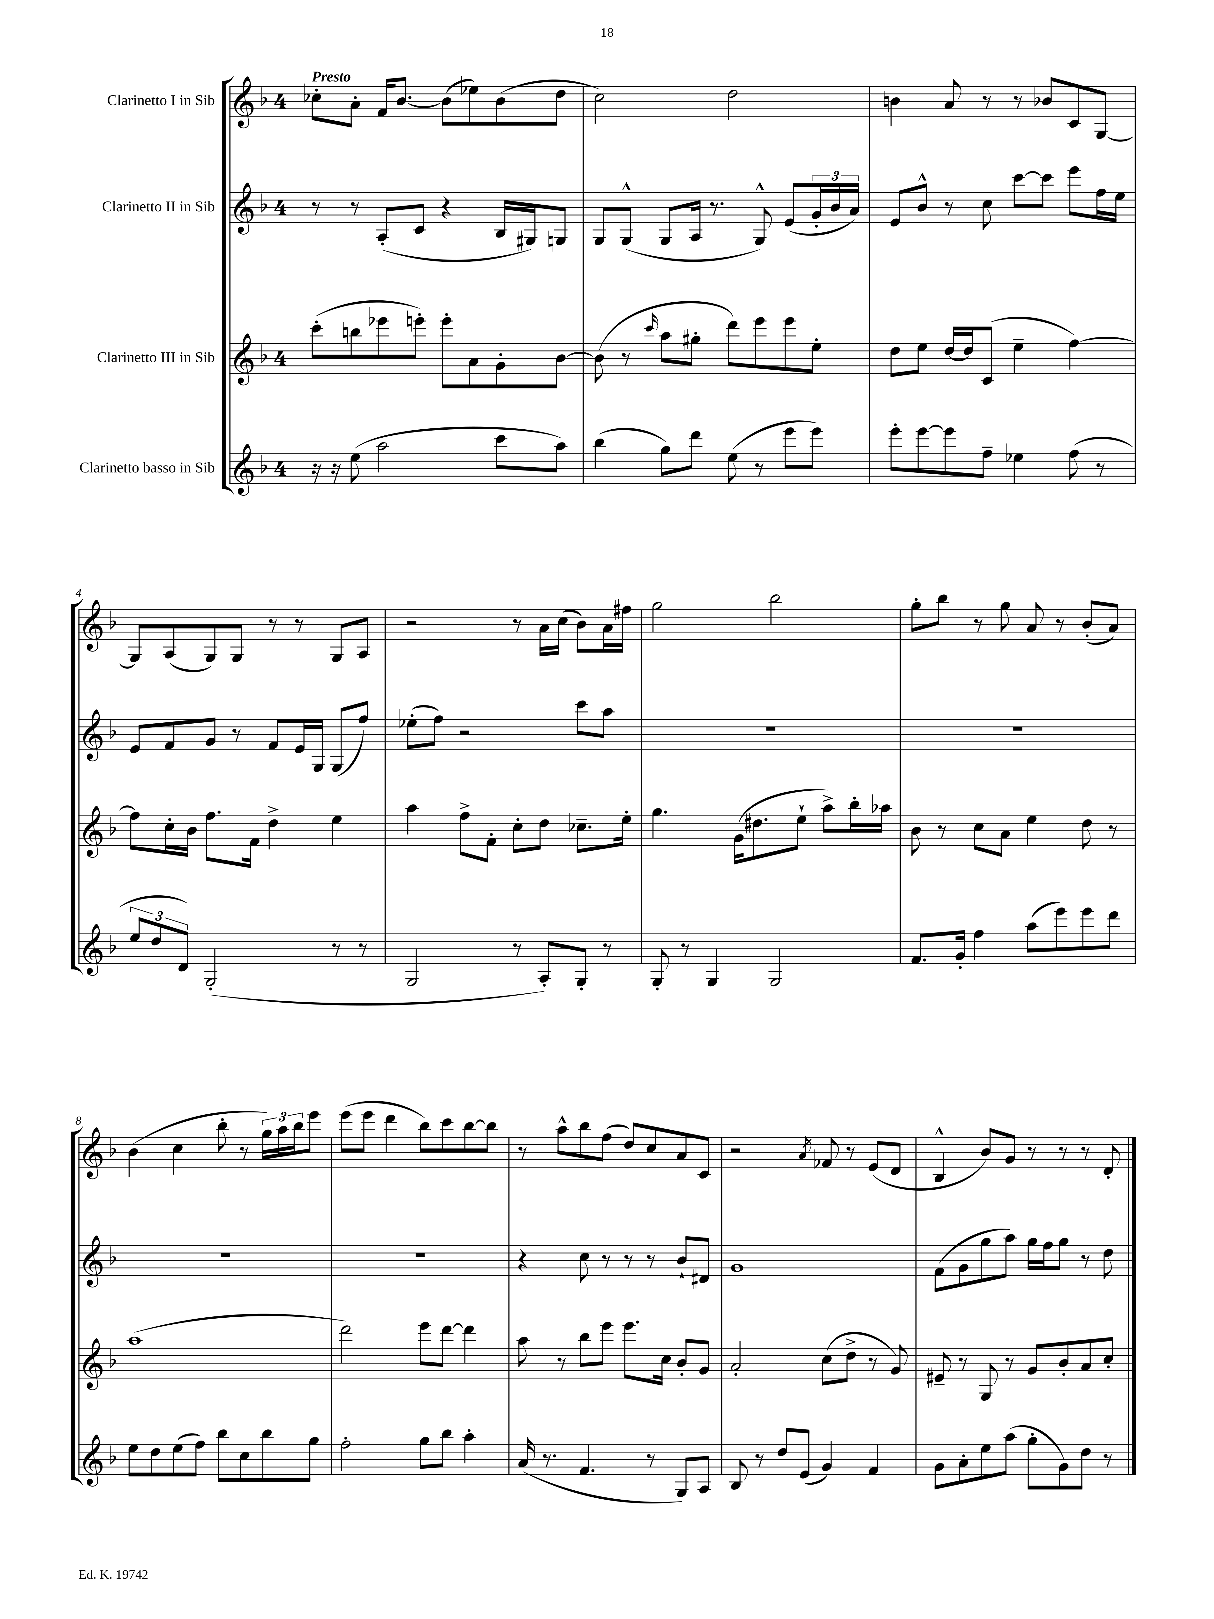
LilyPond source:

<<
\new StaffGroup <<
\new Staff = "s0" \with { instrumentName = "Clarinetto I in Sib" } {
    \clef treble \key f \major \once \override Staff.TimeSignature.style = #'single-digit \time 4/4 \tempo "Presto"
    ces''8-. a'8-. f'16 bes'8.~ bes'8( ees''8) bes'8( d''8 |
    c''2) d''2 |
    b'4 a'8 r8 r8 bes'8 c'8 g8~ |
    g8 a8( g8) g8 r8 r8 g8 a8 |
    r2 r8 a'16 c''16( bes'8) a'16 fis''16 |
    g''2 bes''2 |
    g''8-. bes''8 r8 g''8 a'8 r8 bes'8-.( a'8) |
    bes'4( c''4 bes''8-. r8 \tuplet 3/2 { g''16) a''16 bes''16 } e'''8 |
    e'''8( e'''8 d'''4 bes''8) c'''8 bes''8~ bes''8 |
    r8 a''8-^ bes''8 f''8( d''8) c''8 a'8 c'8 |
    r2 \acciaccatura { a'8 } fes'8 r8 e'8( d'8 |
    bes4-^ bes'8) g'8 r8 r8 r8 d'8-. \bar "|." |
}
\new Staff = "s1" \with { instrumentName = "Clarinetto II in Sib" } {
    \clef treble \key f \major \once \override Staff.TimeSignature.style = #'single-digit \time 4/4
    r8 r8 a8-.( c'8 r4 bes16 gis16) g8 |
    g8 g8-^( g8 a16 r8. g8-^) e'8( \tuplet 3/2 { g'16-. bes'16 a'16) } |
    e'8 bes'8-^ r8 c''8 c'''8~ c'''8 e'''8 f''16 e''16 |
    e'8 f'8 g'8 r8 f'8 e'16 g16 g8( f''8) |
    ees''8-.( f''8) r2 c'''8 a''8 |
    R1 |
    R1 |
    R1 |
    R1 |
    r4 c''8 r8 r8 r8 bes'8-! dis'8 |
    g'1 |
    f'8( g'8 g''8 a''8) g''16 f''16 g''8 r8 d''8 \bar "|." |
}
\new Staff = "s2" \with { instrumentName = "Clarinetto III in Sib" } {
    \clef treble \key f \major \once \override Staff.TimeSignature.style = #'single-digit \time 4/4
    c'''8-.( b''8 ees'''8 e'''8-.) e'''8-. a'8 g'8-. bes'8~ |
    bes'8( r8 \grace { c'''16 } a''8 gis''8-. d'''8) e'''8 e'''8 e''8-. |
    d''8 e''8 d''16~ d''16 c'8( e''4-- f''4~) |
    f''8 c''16-. bes'16 f''8. f'16 d''4-> e''4 |
    a''4 f''8-> f'8-. c''8-. d''8 ces''8.-- e''16-. |
    g''4. g'16( dis''8. e''8-! a''8->) bes''16-. aes''16 |
    bes'8 r8 c''8 a'8 e''4 d''8 r8 |
    a''1( |
    d'''2) e'''8 d'''8~ d'''4 |
    a''8 r8 bes''8 e'''8 e'''8. c''16 bes'8-. g'8 |
    a'2-. c''8( d''8-> r8 g'8) |
    eis'8-- r8 g8 r8 g'8 bes'8-. a'8 c''8-. \bar "|." |
}
\new Staff = "s3" \with { instrumentName = "Clarinetto basso in Sib" } {
    \clef treble \key f \major \once \override Staff.TimeSignature.style = #'single-digit \time 4/4
    r16 r16 e''8( a''2 c'''8 a''8) |
    bes''4( g''8) d'''8 e''8( r8 e'''8 e'''8) |
    e'''8-. e'''8~ e'''8 f''8-- ees''4 f''8( r8 |
    \tuplet 3/2 { e''8 d''8 d'8) } g2-.( r8 r8 |
    g2 r8 a8-.) g8-. r8 |
    g8-. r8 g4 g2 |
    f'8. g'16-. f''4 a''8( e'''8) e'''8 d'''8 |
    e''8 d''8 e''8( f''8) bes''8 c''8 bes''8 g''8 |
    f''2-. g''8 bes''8 a''4-. |
    a'16( r8. f'4. r8 g8) a8 |
    bes8 r8 d''8 e'8( g'4) f'4 |
    g'8 a'8-. e''8 a''8( g''8-. g'8) d''8 r8 \bar "|." |
}
>>
>>
